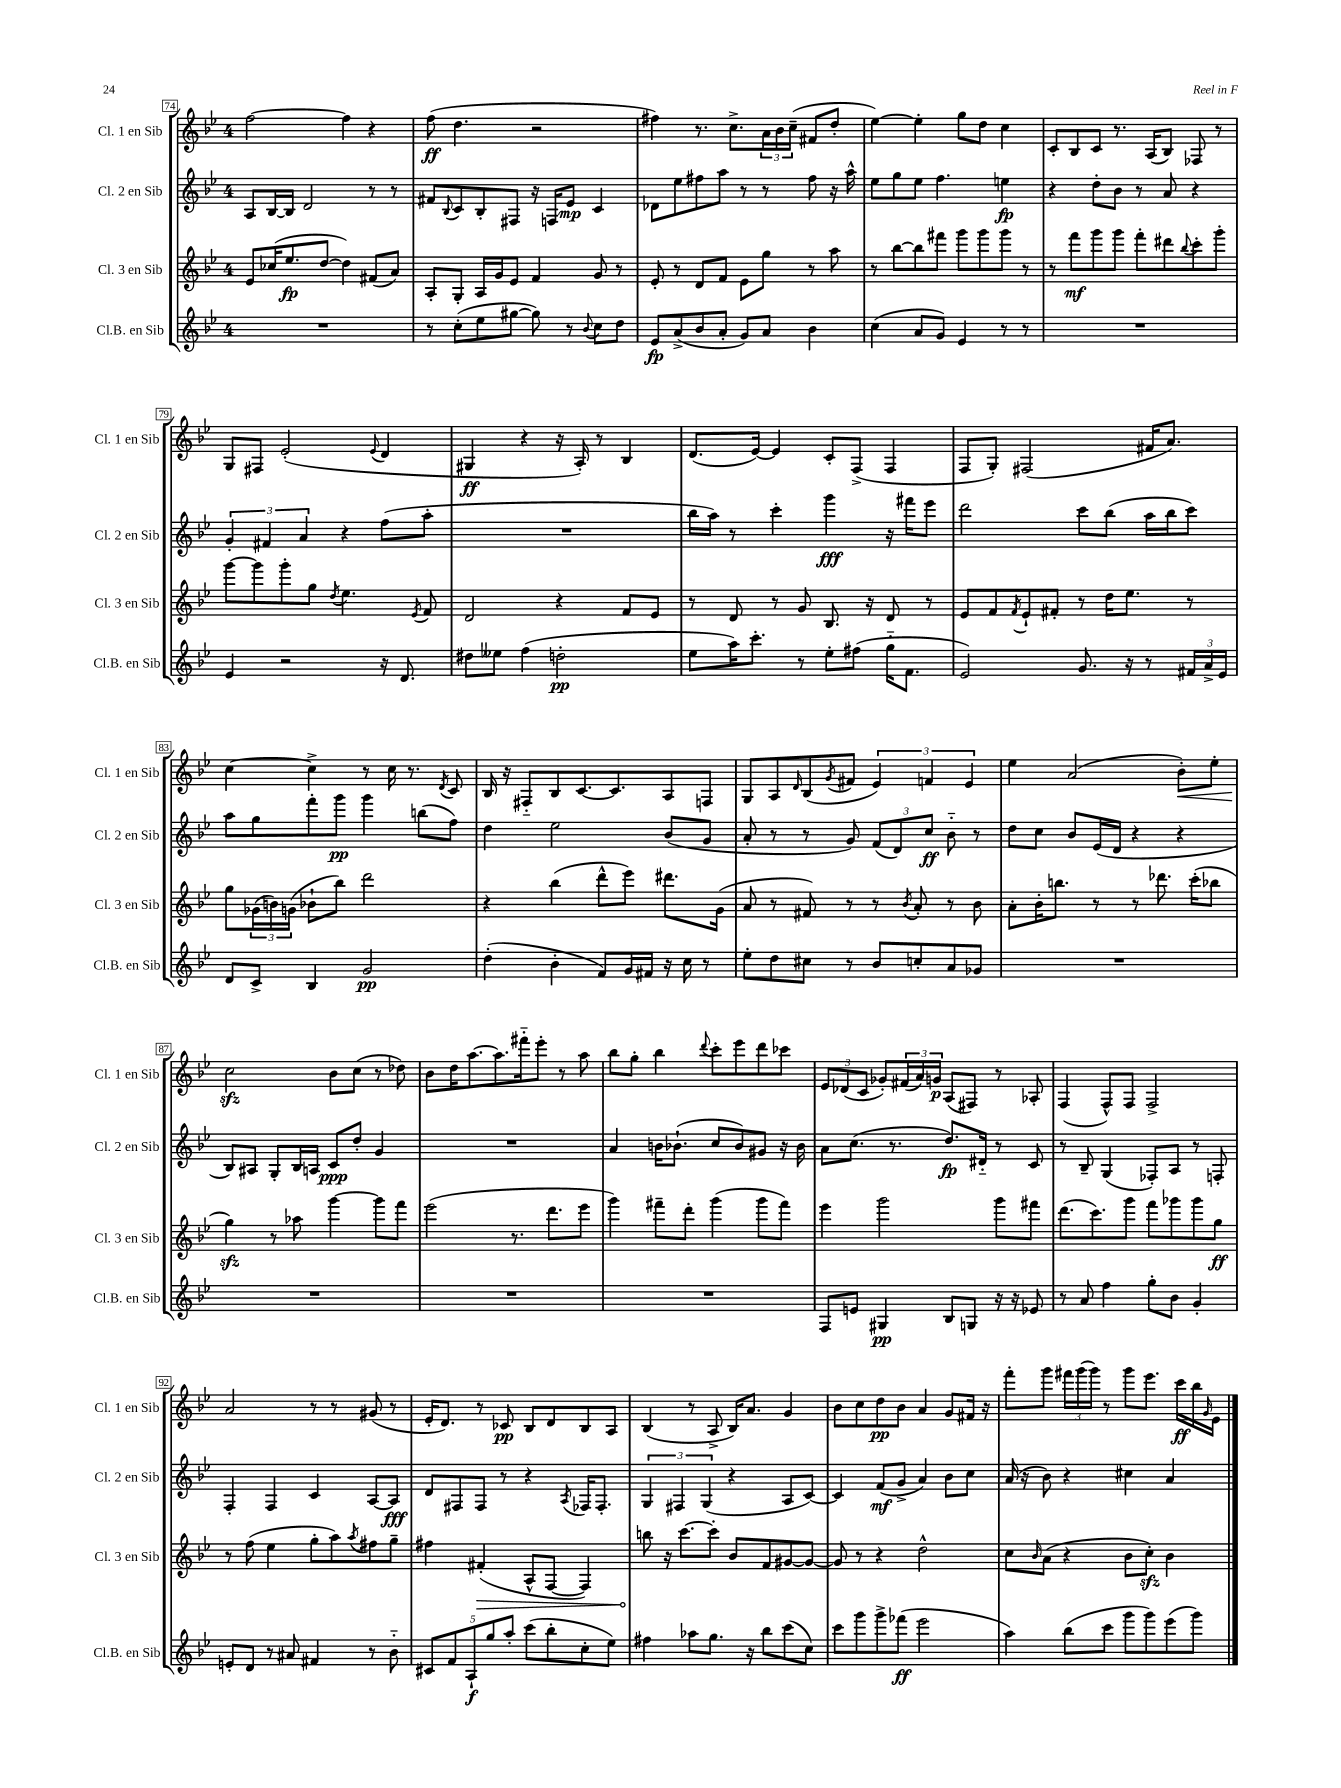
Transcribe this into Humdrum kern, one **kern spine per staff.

**kern	**kern	**kern	**kern
*staff4	*staff3	*staff2	*staff1
*clefG2	*clefG2	*clefG2	*clefG2
*k[b-e-]	*k[b-e-]	*k[b-e-]	*k[b-e-]
*M4/4	*M4/4	*M4/4	*M4/4
1r	8e-	8A	[2ff
.	(16cc-	[16B-	.
.	8.ee-	16B-]	.
.	.	2d	.
.	[8dd	.	.
.	4dd])	.	4ff]
.	(8f#	8r	4r
.	8a)	8r	.
=	=	=	=
8r	8A'	8f#	(8ff
.	.	8qqB-	.
(8cc'	8G'	8c	4.dd
8ee-	16A	8B-'	.
.	16g	.	.
[8gg#	8e-	8F#	.
8gg#])	4f	16r	2r
.	.	16F	.
8r	.	8e-	.
8qqb-	.	.	.
8cc	8g	4c	.
8dd	8r	.	.
=	=	=	=
8e-	8e-'	8d-	4ff#)
(8a^	8r	8ee-	.
8b-	8d	8ff#	8.r
8a'	8f	8aa	.
.	.	.	8.cc^
8g)	8e-	8r	.
8a	8gg	8r	24a
.	.	.	24b-
.	.	.	(24cc~
4b-	8r	8ff#	8f#
.	8aa	16r	8dd'
.	.	16aa^^	.
=	=	=	=
(4cc	8r	8ee-	[4ee-)
.	[8bb-	8gg	.
8a	8bb-]	8ee-	4ee-']
8g)	8fff#	4.ff	.
4e-	8ggg	.	8gg
.	8ggg	.	8dd
8r	8ggg	4ee	4cc
8r	8r	.	.
=	=	=	=
1r	8r	4r	8c'
.	8fff	.	8B-
.	8ggg	8dd'	8c
.	8ggg	8b-	8.r
.	8fff'	8r	.
.	.	.	(16A
.	8ddd#	8a	8B-)
.	8qqbb-	.	.
.	8ccc'	4r	8F-
.	8ggg'	.	8r
=	=	=	=
4e-	[8ggg	6g'	8G
.	8ggg]	.	8F#
.	.	6f#	.
2r	8ggg'	.	(2e-'
.	.	6a	.
.	8gg	.	.
.	8qdd	.	.
.	4.ee-	4r	.
.	.	.	8qqe-
16r	.	(8ff	4d
8.d	.	.	.
.	8qe-	.	.
.	8f	8aa'	.
=	=	=	=
8dd#	2d	1r	4G#
8ee--	.	.	.
(4ff	.	.	4r
2dd'	4r	.	16r
.	.	.	16A')
.	.	.	8r
.	8f	.	4B-
.	8e-	.	.
=	=	=	=
8ee-	8r	16bb-	(8.d
.	.	16aa)	.
16aa)	8d	8r	.
8.ccc'	.	.	[16e-)
.	8r	4ccc'	4e-]
8r	8g	.	.
8ee-'	8.B-	4ggg	8c'
(8ff#	.	.	(8F^
.	16r	.	.
16gg'~	8d	16r	4F
8.f	.	16fff#	.
.	8r	8eee-	.
=	=	=	=
2e-)	8e-	2ddd	8F
.	8f	.	8G')
.	8qf	.	.
.	8e-`	.	(2F#
.	8f#'	.	.
8.g	8r	8ccc	.
.	16dd	(8bb-	.
16r	8.ee-	.	.
8r	.	16aa	16f#
.	.	16bb-	8.a)
24f#	8r	8ccc)	.
24a^	.	.	.
24e-	.	.	.
=	=	=	=
8d	8gg	8aa	[4cc
8c^	(24g-	8gg	.
.	24b)	.	.
.	(24g	.	.
4B-	8b-`	8fff'	4cc^]
.	8bb-)	8ggg	.
2g	2ddd	4ggg	8r
.	.	.	16cc
.	.	.	8.r
.	.	(8bb	.
.	.	.	8qd
.	.	8ff)	8c
=	=	=	=
(4dd'	4r	4dd	16B-
.	.	.	16r
.	.	.	8F#'~
4b-'	(4bb-	2ee-	8B-
.	.	.	[8.c
8f)	8ddd^^	.	.
.	.	.	8.c]
16g	8eee-)	.	.
16f#	.	.	.
16r	8.ddd#	(8b-	8A
16cc	.	.	.
8r	.	8g	8F
.	(16g	.	.
=	=	=	=
8ee-'	8a	8a'	8G
8dd	8r	8r	8A
.	.	.	16qqd
8cc#	8f#)	8r	(8B-
.	.	.	8qg
8r	8r	8g)	8f#
8b-	8r	(12f	6e-)
.	.	12d)	.
.	8qb-	.	.
8cc'	8a'	.	.
.	.	12cc	6f
8a	8r	8b-'~	.
.	.	.	6e-
8g-	8b-	8r	.
=	=	=	=
1r	8a'	8dd	4ee-
.	16b-'	8cc	.
.	8.bb	.	.
.	.	8b-	(2a
.	8r	(16e-	.
.	.	16d	.
.	8r	4r	.
.	8.ddd-	.	.
.	.	4r	8b-')
.	(16ccc'	.	.
.	8bb-	.	8ee-'
=	=	=	=
1r	4gg)	8B-)	2cc
.	.	8A#	.
.	8r	8G'	.
.	8aa-	16B-	.
.	.	16A	.
.	[4ggg	8c	8b-
.	.	8dd'	(8cc
.	8ggg]	4g	8r
.	8fff	.	8dd-)
=	=	=	=
1r	(2eee-	1r	8b-
.	.	.	16dd
.	.	.	[8.aa
.	.	.	8.aa]
.	8.r	.	.
.	.	.	16fff#'~
.	.	.	8eee-'
.	8.ddd	.	.
.	.	.	8r
.	8eee-	.	8aa
=	=	=	=
1r	4ggg)	4a	8bb-
.	.	.	8gg'
.	8fff#~	16b	4bb-
.	.	(8.b-`	.
.	8ddd'	.	.
.	.	.	8qqddd
.	(4ggg	8cc	8ccc'
.	.	8b-)	8eee-
.	8ggg	8g#	8ddd
.	8fff#)	16r	8ccc-
.	.	16b-	.
=	=	=	=
8F	4eee-	8a	12e-
.	.	.	(12d-
8e	.	(8.cc	.
.	.	.	12c
4G#	2ggg	.	8g-')
.	.	8.r	.
.	.	.	(24f#
.	.	.	24a)
.	.	.	24g
8B-	.	8.dd)	(8A
8G	.	.	8F#)
.	.	16d#'~	.
16r	8ggg	8r	8r
16r	.	.	.
8e-	8fff#	8c	8A-'
=	=	=	=
8r	(8.ddd	8r	(4F
8a	.	8B-~	.
.	8.ccc)	.	.
4ff	.	(4G	8F^^)
.	8ggg	.	8F
8gg'	8fff	8F-')	2F^
8b-	8ggg-	8A	.
4g'	8ggg-	8r	.
.	8gg	8F'	.
=	=	=	=
8e'	8r	4F'	2a
8d	(8ff	.	.
8r	4ee-	4F	.
8a#	.	.	.
4f#	8gg'	4c	8r
.	8aa)	.	8r
.	8qaa	.	.
8r	8ff#	[8A	(8g#
8b-'~	8gg~	8A]	8r
=	=	=	=
10c#	4ff#	8d	16e-'
.	.	.	8.d)
10f	.	.	.
.	.	8F#	.
10A`	.	.	.
.	(4f#'	8F#	8r
10gg	.	.	.
.	.	8r	8c-
10aa'	.	.	.
(8ccc	8A^^	4r	8B-
8bb-'	[8F	.	8d
.	.	8qA	.
8cc'	4F])	16F-	8B-
.	.	8.F-'	.
8ee-)	.	.	8A
=	=	=	=
4ff#	8bb	6G	(4B-
.	16r	.	.
.	.	6F#	.
.	[8.ccc	.	.
8aa-	.	.	8r
.	.	(6G	.
8.gg	8ccc']	.	8A^
.	8b-	4r	16B-)
16r	.	.	8.a
8bb-	8f	.	.
(8ccc	[8g#	8A	4g
8cc)	8g#_	[8c)	.
=	=	=	=
8ccc	8g#]	4c]	8b-
8ggg	8r	.	8cc
8ggg^	4r	(8f	8dd
(8fff-	.	8g^	8b-
2eee-	2dd^^	4a)	4a
.	.	8b-	8g
.	.	8cc	16f#
.	.	.	16r
=	=	=	=
4aa)	8cc	(16a	8fff'
.	.	16r	.
.	16qqb-	.	.
.	(8a	8b-)	8ggg
(8bb-	4r	4r	24fff#
.	.	.	(24ggg
.	.	.	24ggg)
8ccc	.	.	8r
8ggg	8b-	4cc#	8ggg
8ggg)	8cc')	.	8.eee-
(8eee-	4b-	4a	.
.	.	.	16ccc
8ggg)	.	.	16bb-
.	.	.	16qqg
.	.	.	16e-
==	==	==	==
*-	*-	*-	*-
